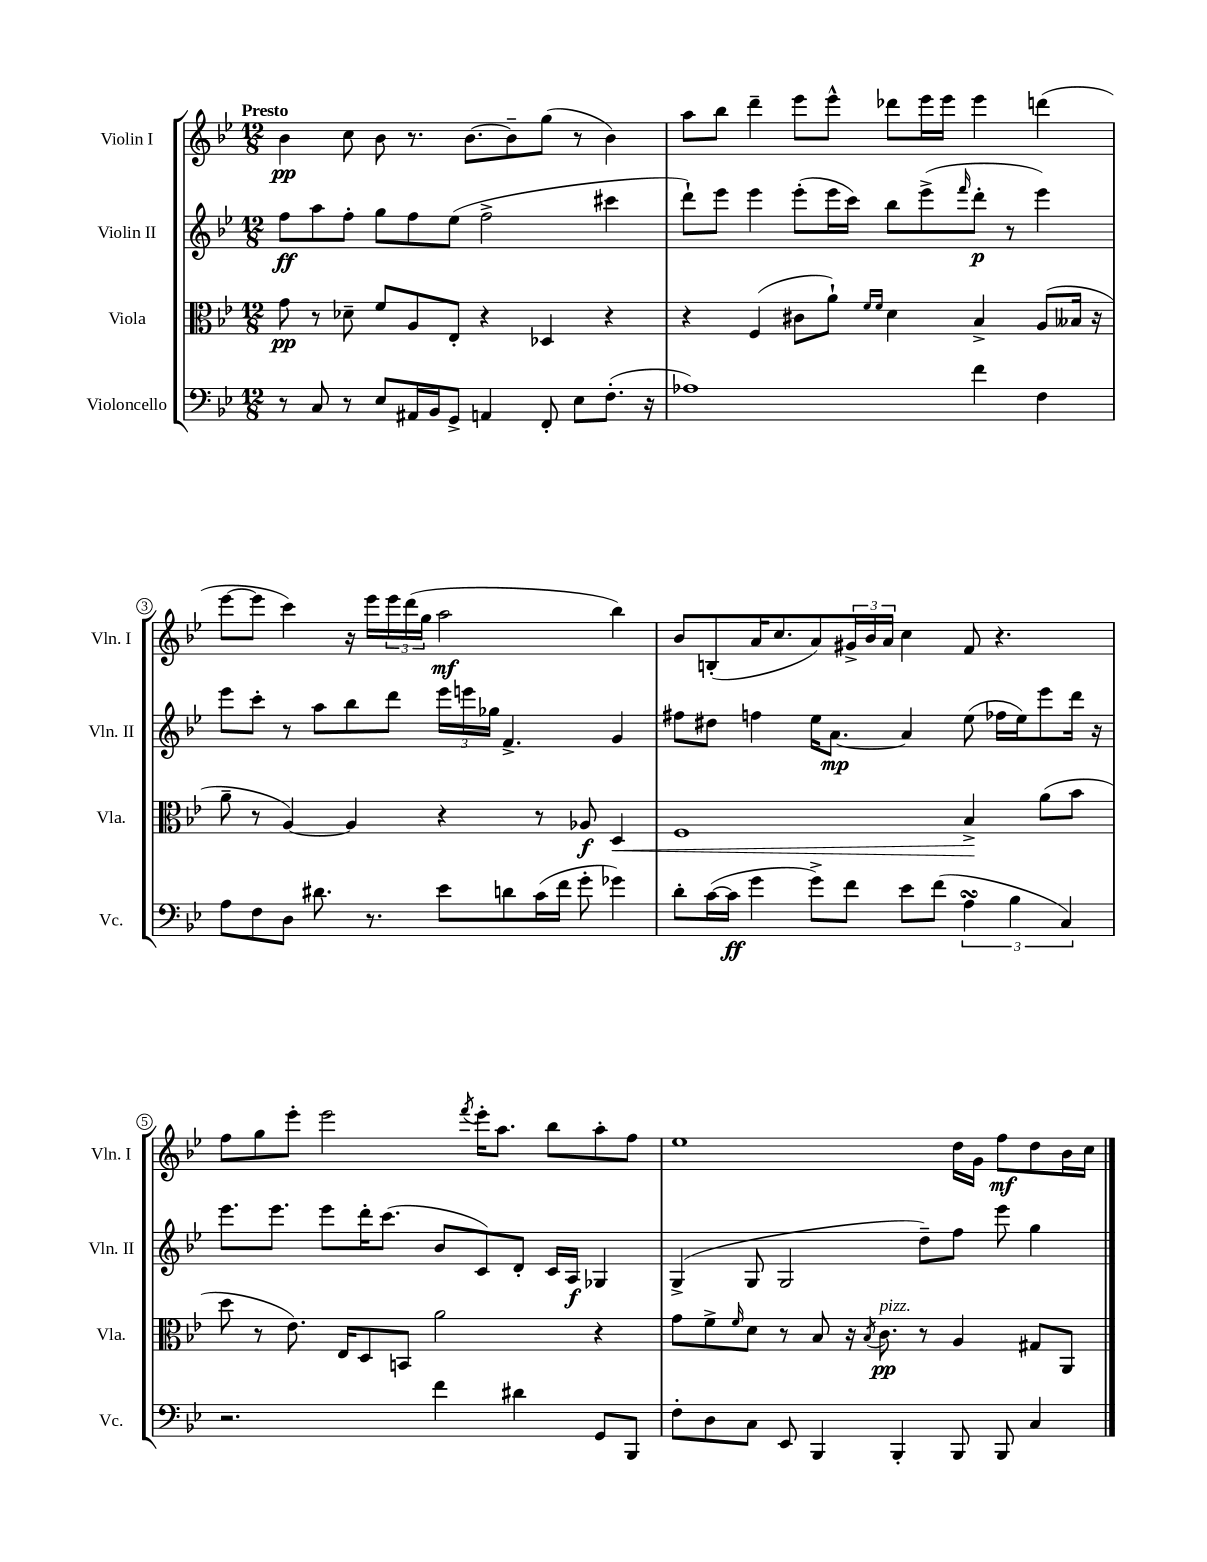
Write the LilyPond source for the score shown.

<<
\new StaffGroup <<
\new Staff = "s0" \with { instrumentName = "Violin I" shortInstrumentName = "Vln. I" } {
    \clef treble \key bes \major \numericTimeSignature \time 12/8 \tempo "Presto"
    bes'4\pp c''8 bes'8 r8. bes'8.~ bes'8-- g''8( r8 bes'4) |
    a''8 bes''8 d'''4-- ees'''8 ees'''8-^ des'''8 ees'''16 ees'''16 ees'''4 d'''4( |
    ees'''8~ ees'''8 c'''4) r16 ees'''16 \tuplet 3/2 { ees'''16 d'''16( g''16 } a''2\mf bes''4) |
    bes'8 b8-.( a'16 c''8. a'8) \tuplet 3/2 { gis'16-> bes'16 a'16 } c''4 f'8 r4. |
    f''8 g''8 ees'''8-. ees'''2 \acciaccatura { f'''8 } ees'''16-. a''8. bes''8 a''8-. f''8 |
    ees''1 d''16 g'16 f''8\mf d''8 bes'16 c''16 \bar "|." |
}
\new Staff = "s1" \with { instrumentName = "Violin II" shortInstrumentName = "Vln. II" } {
    \clef treble \key bes \major \numericTimeSignature \time 12/8
    f''8\ff a''8 f''8-. g''8 f''8 ees''8( f''2-> cis'''4 |
    d'''8-!) ees'''8 ees'''4 ees'''8-.( ees'''16 c'''16) bes''8 ees'''8->( \grace { f'''16 } d'''8-.\p r8 ees'''4) |
    ees'''8 c'''8-. r8 a''8 bes''8 d'''8 \tuplet 3/2 { ees'''16 e'''16 ges''16 } f'4.-> g'4 |
    fis''8 dis''8 f''4 ees''16 a'8.~\mp a'4 ees''8( fes''16 ees''16) ees'''8 d'''16 r16 |
    ees'''8. ees'''8. ees'''8 d'''16-. c'''8.( bes'8 c'8) d'8-. c'16 a16\f ges4 |
    g4->( g8 g2 d''8--) f''8 ees'''8 g''4 \bar "|." |
}
\new Staff = "s2" \with { instrumentName = "Viola" shortInstrumentName = "Vla." } {
    \clef alto \key bes \major \numericTimeSignature \time 12/8
    g'8\pp r8 des'8-- f'8 a8 ees8-. r4 des4 r4 |
    r4 f4( cis'8 a'8-!) \grace { f'16 f'16 } d'4 bes4-> a8( beses16 r16 |
    a'8-- r8 a4~) a4 r4 r8 aes8\f d4\< |
    f1 bes4->\! a'8( bes'8 |
    d''8 r8 ees'8.) ees16 d8 b,8 a'2 r4 |
    g'8 f'8-> \grace { f'16 } d'8 r8 bes8 r16 \acciaccatura { bes8 } c'8.\pp^\markup { \italic "pizz." } r8 a4 gis8 a,8 \bar "|." |
}
\new Staff = "s3" \with { instrumentName = "Violoncello" shortInstrumentName = "Vc." } {
    \clef bass \key bes \major \numericTimeSignature \time 12/8
    r8 c8 r8 ees8 ais,16 bes,16 g,8-> a,4 f,8-. ees8 f8.-.( r16 |
    aes1) f'4 f4 |
    a8 f8 d8 dis'8. r8. ees'8 d'8 c'16( f'16 g'8-. ges'4) |
    d'8-. c'16~( c'16\ff g'4 g'8->) f'8 ees'8 f'8( \tuplet 3/2 { a4\turn bes4 c4) } |
    r2. f'4 dis'4 g,8 bes,,8 |
    f8-. d8 c8 ees,8 bes,,4 bes,,4-. bes,,8 bes,,8 c4 \bar "|." |
}
>>
>>
\layout { \context { \Score \override BarNumber.stencil = #(make-stencil-circler 0.1 0.3 ly:text-interface::print) } }
